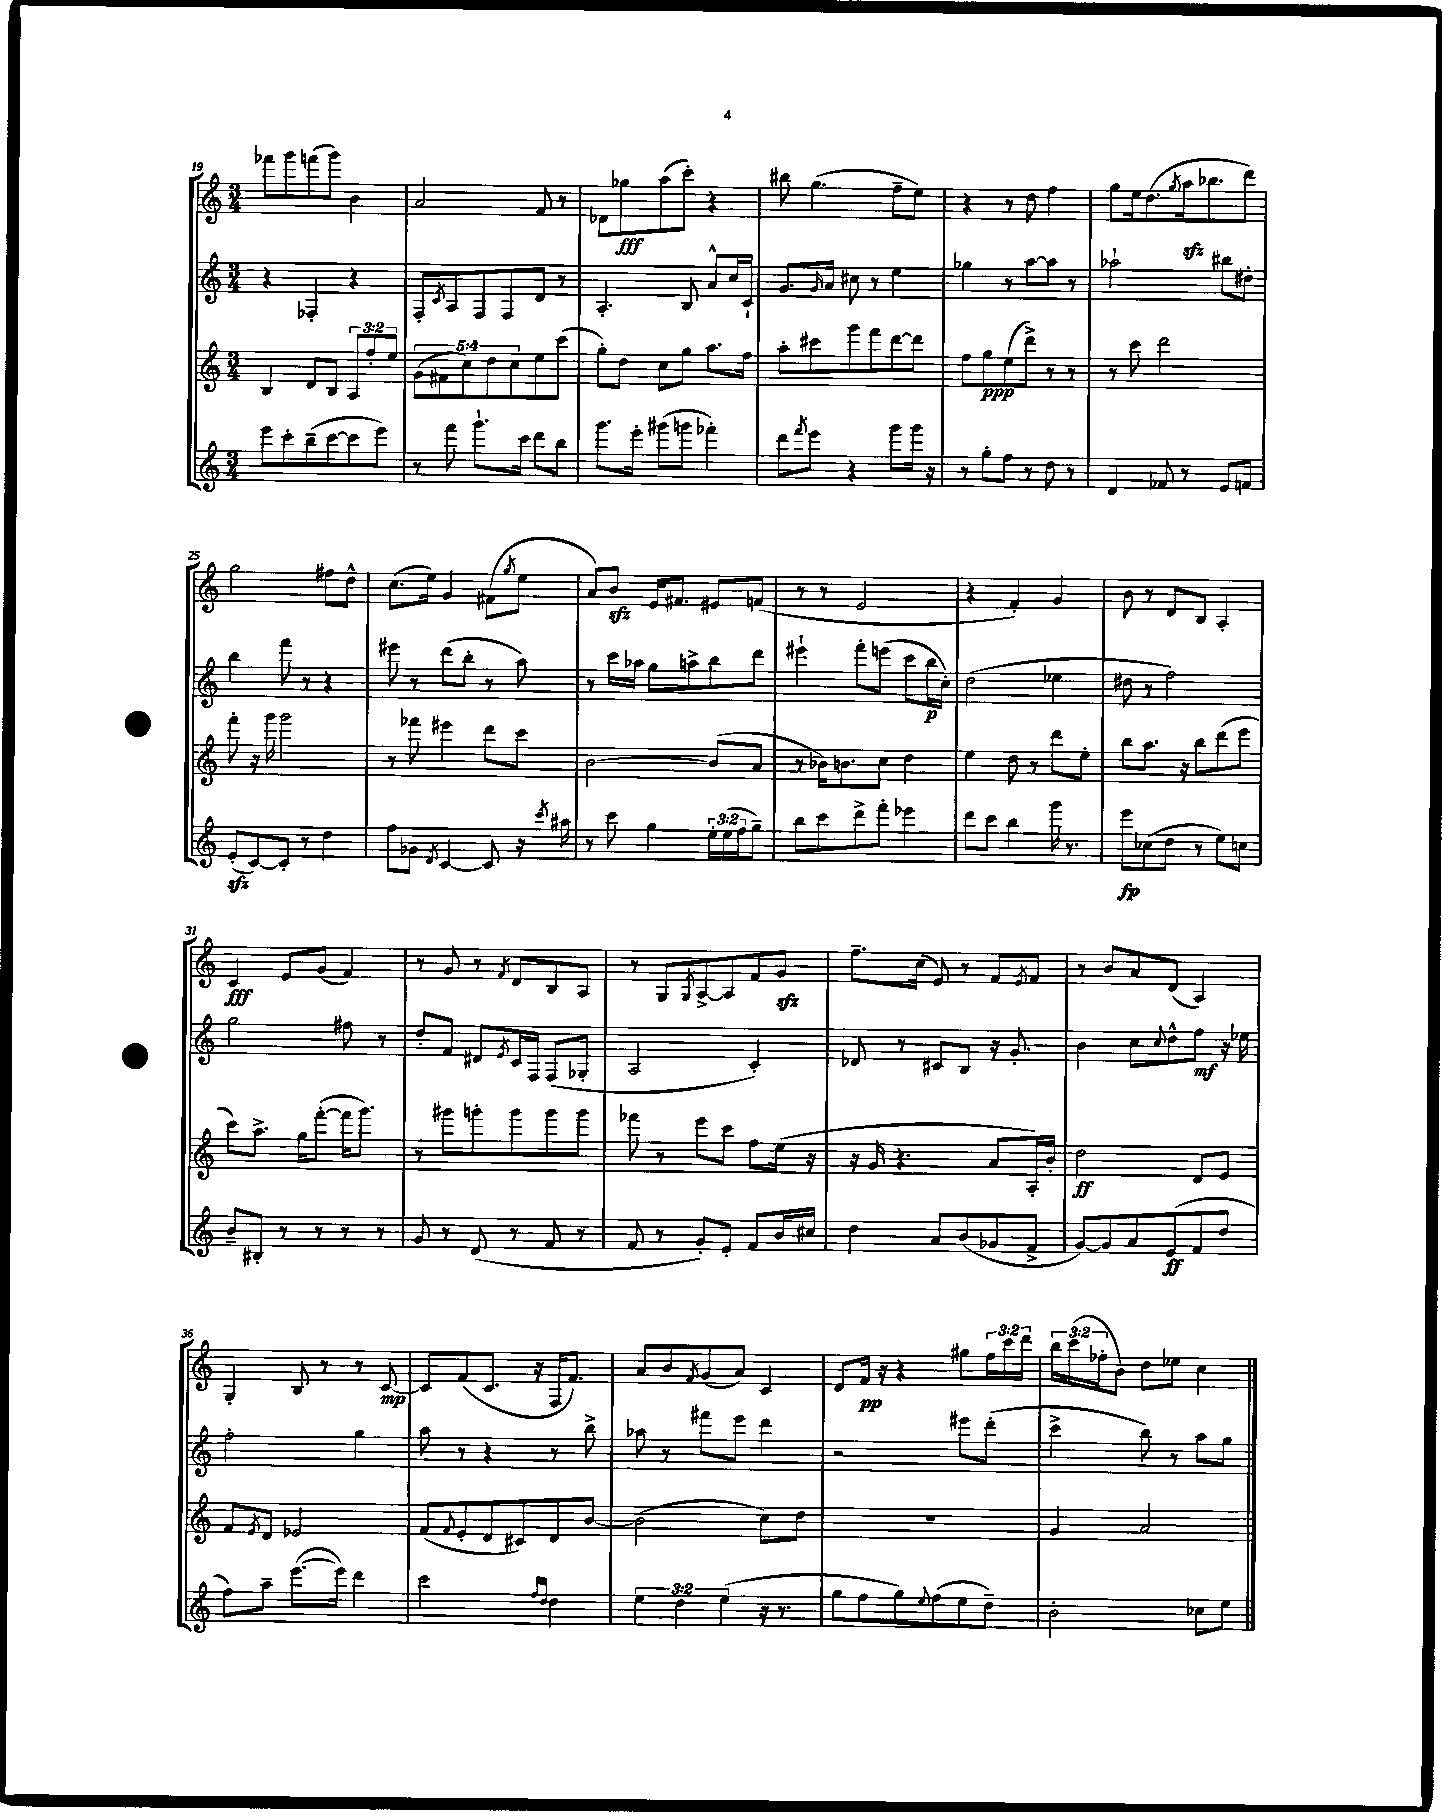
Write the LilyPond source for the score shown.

<<
\new StaffGroup <<
\new Staff = "s0" {
    \clef treble \key c \major \numericTimeSignature \time 3/4 \override Staff.TupletNumber.text = #tuplet-number::calc-fraction-text
    fes'''8 g'''8 f'''8( g'''8) b'4 |
    a'2 f'8 r8 |
    des'8 ges''8\fff a''8( c'''8-.) r4 |
    bis''8 g''4.( f''8-- e''8) |
    r4 r8 d''8 f''4 |
    g''8 e''16 d''8.( \acciaccatura { g''8 } a''16\sfz bes''8. d'''8) |
    g''2 fis''8 d''8-^ |
    c''8.( e''16) g'4 fis'8( \acciaccatura { g''8 } e''8 |
    a'8) b'8\sfz e'16 fis'8. eis'8 f'8( |
    r8 r8 e'2 |
    r4 f'4-.) g'4 |
    b'8 r8 d'8 b8 a4-. |
    c'4\fff e'8 g'8( f'4) |
    r8 g'8 r8 \acciaccatura { f'8 } d'8 b8 a8 |
    r8 g8 \acciaccatura { g8 } a8~-> a8 f'8 g'8\sfz |
    f''8.-- c''16( e'8) r8 f'8 \acciaccatura { e'8 } f'8 |
    r8 b'8 a'8 d'8( a4) |
    g4-. b8 r8 r8 c'8~\mp |
    c'8 f'8( c'8. r16 f16 f'8.) |
    a'8 b'8 \acciaccatura { f'8 } g'8( a'8) c'4 |
    d'8 f'16\pp r16 r4 gis''8 \tuplet 3/2 { f''16 c'''16 d'''16 } |
    \tuplet 3/2 { b''16 c'''16( fes''16-. } b'8) d''8 ees''8 c''4 \bar "|." |
}
\new Staff = "s1" {
    \clef treble \key c \major \numericTimeSignature \time 3/4
    r4 fes4-. r4 |
    f8-. \acciaccatura { c'8 } a8 f8 f8 d'8 r8 |
    a4.-. b8 a'8-^ c''16 c'16-! |
    g'8. \grace { g'16 } a'16 cis''8 r8 e''4 |
    ges''4 r8 a''8~ a''8 r8 |
    aes''2-! bis''8 dis''8-. |
    b''4 f'''8 r8 r4 |
    eis'''8 r8 d'''8( b''8-. r8 a''8) |
    r8 c'''16 aes''16 g''8 a''8-> b''8 d'''8 |
    eis'''4-! f'''8-. e'''8( c'''8 b''16\p c''16-.) |
    d''2( ees''4 |
    dis''8 r8 f''2) |
    g''2 fis''8 r8 |
    d''8-. f'8 dis'8 \acciaccatura { e'8 } c'16 f16 f8( ges8-. |
    a2 c'4-.) |
    des'8 r8 cis'8 b8 r16 g'8.-. |
    b'4 c''8 \appoggiatura { c''8 } d''8-^ f''8\mf r16 ees''16 |
    f''2-. g''4 |
    a''8 r8 r4 r8 b''8-> |
    aes''8 r8 fis'''8 e'''8 d'''4 |
    r2 eis'''8 d'''8-.( |
    c'''4-> b''8) r8 a''8 g''8 \bar "|." |
}
\new Staff = "s2" {
    \clef treble \key c \major \numericTimeSignature \time 3/4 \override Staff.TupletNumber.text = #tuplet-number::calc-fraction-text
    b4 d'8 b8 \tuplet 3/2 { a8 f''8-. e''8 } |
    \tuplet 5/4 { g'8( fis'8 c''8) d''8 c''8 } e''8 c'''8( |
    g''8-.) d''8 c''8 g''8 a''8. f''16 |
    a''8-. cis'''8 g'''8 f'''8 d'''8~ d'''8 |
    f''8 g''8\ppp e''8( d'''8->) r8 r8 |
    r8 c'''8 d'''2 |
    f'''8-. r16 g'''16 g'''2 |
    r8 fes'''8 eis'''4 d'''8 c'''8 |
    b'2~ b'8( a'8 |
    r8 bes'16) b'8. c''8 d''4 |
    e''4 d''8 r8 d'''8 e''8-. |
    b''8 a''8. r16 b''8 d'''8( e'''8 |
    c'''8) a''8.-> g''16 f'''8~-.( f'''16 g'''8.) |
    r8 gis'''8 g'''8-. g'''8 g'''8 g'''8 |
    fes'''8 r8 e'''8 c'''8 f''8 e''16( r16 |
    r16 g'16 r4. a'8 a16-.) b'16-. |
    d''2\ff d'8 e'8 |
    f'8 \acciaccatura { e'8 } d'8 ees'2 |
    f'8( \appoggiatura { f'8 } e'8-. d'8 cis'8) d'8 b'8~ |
    b'2( c''8) d''8 |
    R2. |
    g'4 a'2 \bar "|." |
}
\new Staff = "s3" {
    \clef treble \key c \major \numericTimeSignature \time 3/4 \override Staff.TupletNumber.text = #tuplet-number::calc-fraction-text
    e'''8 c'''8-. b''8--( c'''8~ c'''8 e'''8) |
    r8 f'''8 g'''8.-! c'''16 d'''8 b''8 |
    g'''8. e'''16-. gis'''8( g'''8 fes'''4-.) |
    d'''8 \acciaccatura { f'''8 } e'''8 r4 g'''8 g'''16 r16 |
    r8 g''8-. f''8 r8 d''8 r8 |
    d'4 fes'8 r8 e'8 f'8 |
    e'8-.\sfz( c'8~) c'8-. r8 d''4 |
    f''8 ges'8 \acciaccatura { d'8 } c'4~ c'8 r16 \acciaccatura { c'''8 } ais''16 |
    r8 c'''8 g''4 \tuplet 3/2 { e''16-. e''16( f''16 } g''8--) |
    b''8 c'''8 d'''8-> f'''8-. ees'''4 |
    d'''8 c'''8 b''4 g'''16 r8. |
    e'''8\fp ces''8( d''8 r8 e''8) c''8 |
    b'8-- bis8-. r8 r8 r8 r8 |
    g'8 r8 d'8( r8 f'8 r8 |
    f'8 r8 g'8-.) e'8-. f'8 b'16 cis''16 |
    d''4 a'8 b'8( ges'8 f'8-> |
    g'8~) g'8 a'8 e'8\ff( f'8 d''8 |
    f''8) a''8-- e'''8.~( e'''16) d'''4 |
    c'''2 \grace { f''16 d''16 } d''4 |
    \tuplet 3/2 { e''4 d''4 e''4( } r16 r8. |
    g''8 f''8 g''8) \appoggiatura { e''8 } f''8( e''8 d''8--) |
    b'2-. ces''8 e''8 \bar "|." |
}
>>
>>
\layout { \context { \Score currentBarNumber = #19 } }
